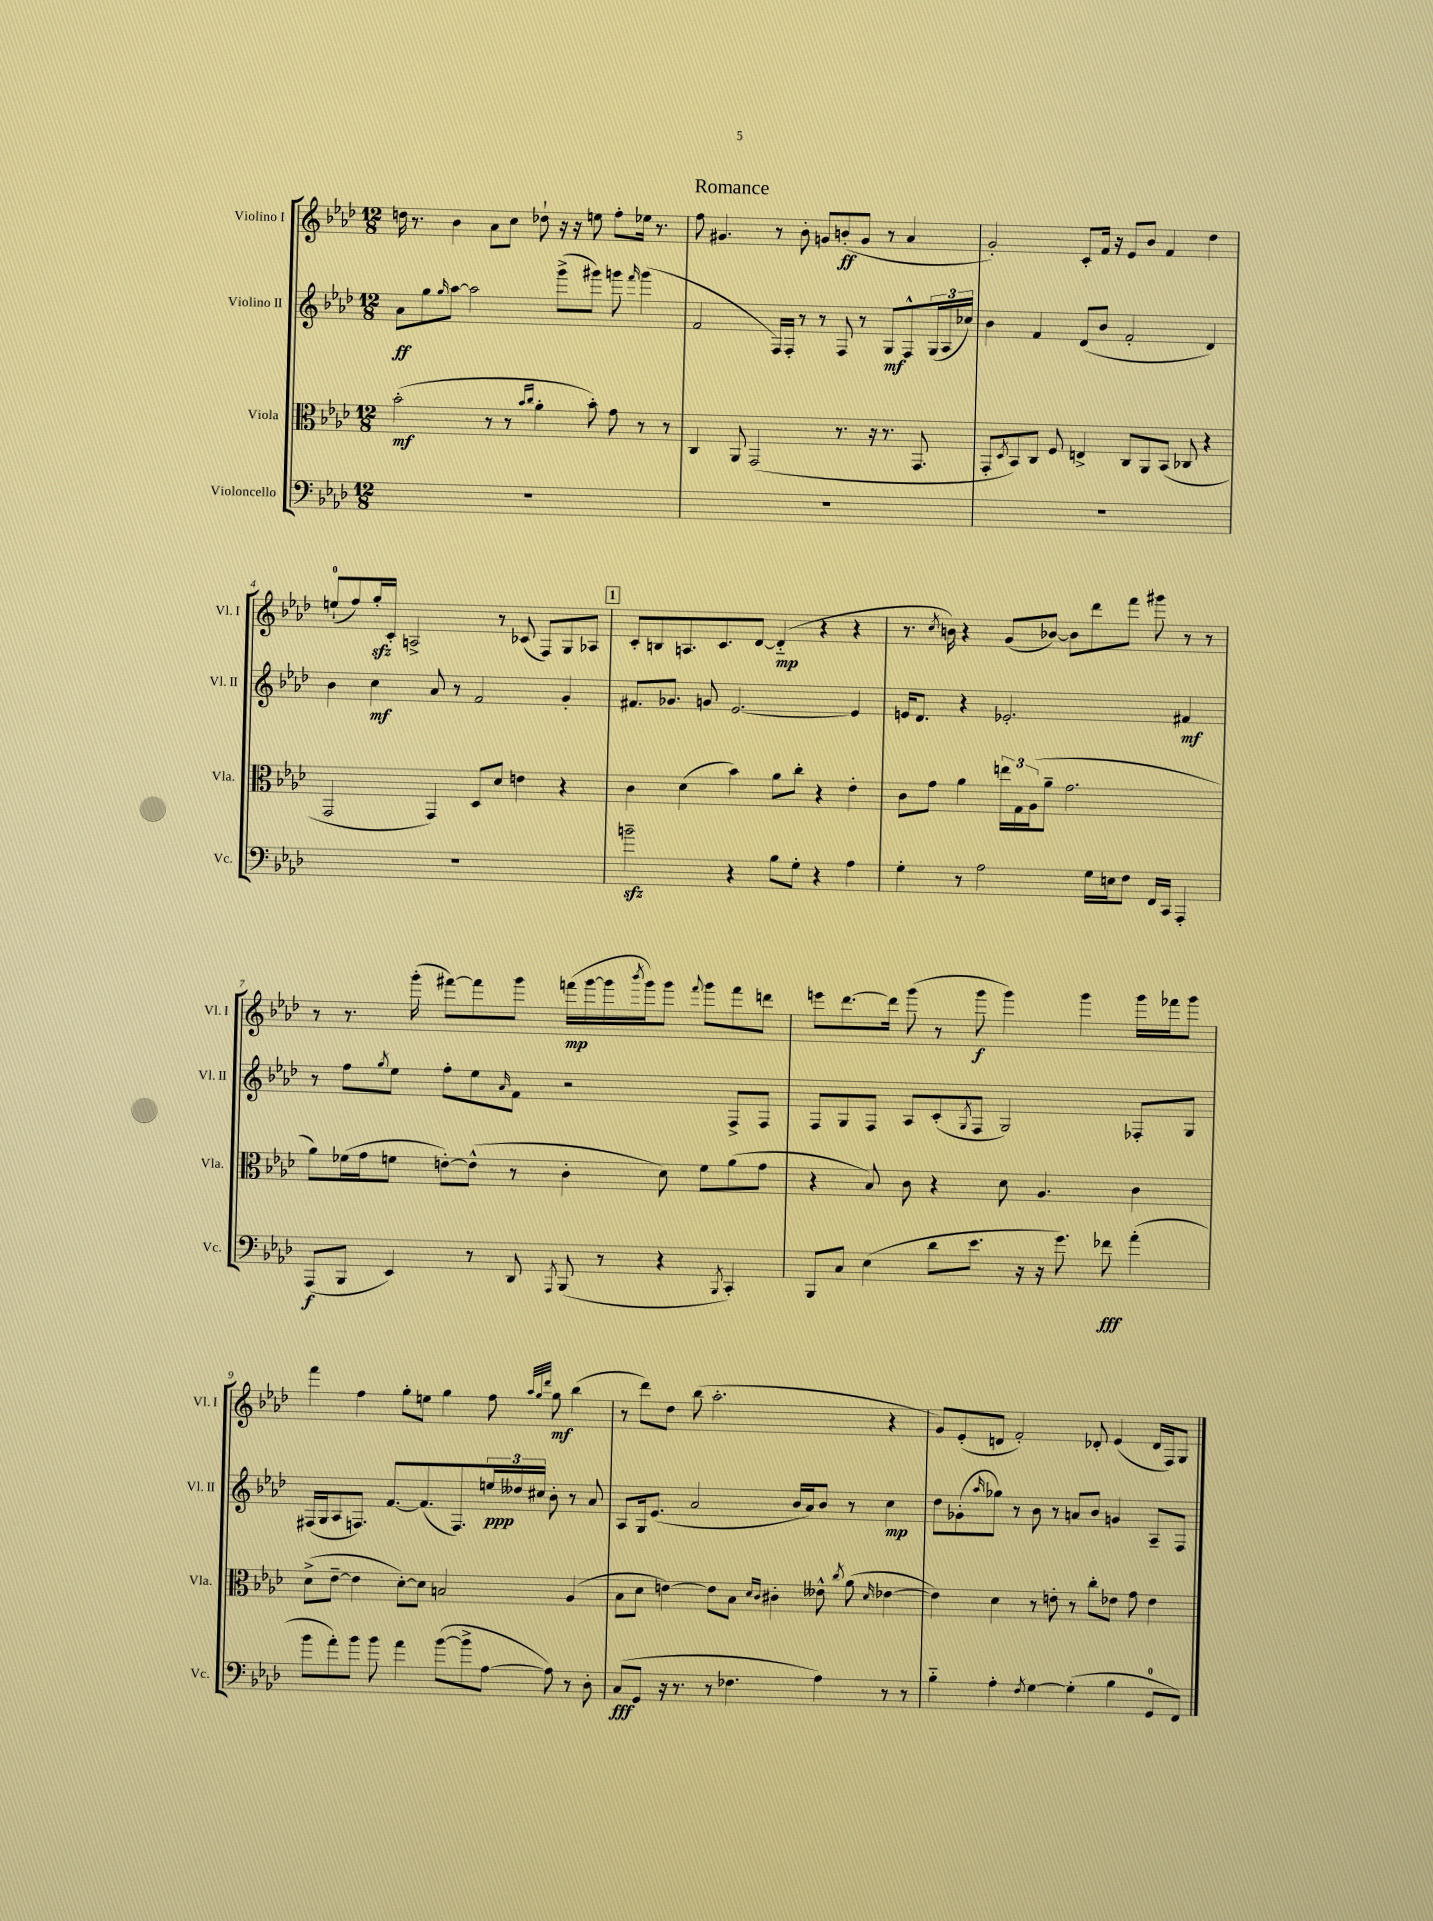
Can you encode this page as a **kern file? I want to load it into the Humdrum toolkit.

**kern	**dynam	**kern	**dynam	**kern	**dynam	**kern	**dynam
*part4	*part4	*part3	*part3	*part2	*part2	*part1	*part1
*staff4	*staff4	*staff3	*staff3	*staff2	*staff2	*staff1	*staff1
*I"Violoncello	*	*I"Viola	*	*I"Violino II	*	*I"Violino I	*
*I'Vc.	*	*I'Vla.	*	*I'Vl. II	*	*I'Vl. I	*
*clefF4	*	*clefC3	*	*clefG2	*	*clefG2	*
*k[b-e-a-d-]	*	*k[b-e-a-d-]	*	*k[b-e-a-d-]	*	*k[b-e-a-d-]	*
*M12/8	*	*M12/8	*	*M12/8	*	*M12/8	*
=1	=1	=1	=1	=1	=1	=1	=1
1.r	.	(2b-'\	mf	8a-\L	ff	16ddn\	.
.	.	.	.	.	.	8.r	.
.	.	.	.	8gg\	.	.	.
.	.	.	.	16qqgg/	.	.	.
.	.	.	.	[8aa-\J	.	4b-\	.
.	.	.	.	2aa-\]	.	.	.
.	.	8r	.	.	.	8a-\L	.
.	.	8r	.	.	.	8cc\J	.
.	.	16qqb-/LL	.	.	.	.	.
.	.	16qqcc/JJ	.	.	.	.	.
.	.	4a-'\	.	.	.	8dd-X`\	.
.	.	.	.	(8ggg^\L	.	16r	.
.	.	.	.	.	.	16r	.
.	.	8b-'\)	.	8ggg#X\J)	.	8een\	.
.	.	8g\	.	8gggn\	.	8ff'\L	.
.	.	.	.	16qqfff/	.	.	.
.	.	8r	.	(4ggg\	.	16ee-X\Jk	.
.	.	.	.	.	.	8.r	.
.	.	8r	.	.	.	.	.
=2	=2	=2	=2	=2	=2	=2	=2
1.r	.	4C/	.	2f/	.	8ff\	.
.	.	.	.	.	.	4.g#X/	.
.	.	8AA-/	.	.	.	.	.
.	.	(2GG/	.	.	.	.	.
.	.	.	.	16F/LL)	.	8r	.
.	.	.	.	16F'/JJ	.	.	.
.	.	.	.	8r	.	8b-'\	.
.	.	.	.	8r	.	8gn/L	.
.	.	8.r	.	8F/	.	(8bn'/	ff
.	.	.	.	8r	.	8g/J	.
.	.	16r	.	.	.	.	.
.	.	8.r	.	8G/L	mf	8r	.
.	.	.	.	8F^^/	.	4a-/	.
.	.	8.GG/	.	.	.	.	.
.	.	.	.	(24G/L	.	.	.
.	.	.	.	24A-/	.	.	.
.	.	.	.	24cc-X/JJ)	.	.	.
=3	=3	=3	=3	=3	=3	=3	=3
1.r	.	8GG'/L	.	4b-\	.	2g'/)	.
.	.	8qD-/	.	.	.	.	.
.	.	8BB-/)	.	.	.	.	.
.	.	8C/J	.	4f/	.	.	.
.	.	8F/	.	.	.	.	.
.	.	4En^/	.	(8d-/L	.	8c'/L	.
.	.	.	.	8b-/J	.	16f/Jk	.
.	.	.	.	.	.	16r	.
.	.	8C/L	.	2f'/	.	8e-/L	.
.	.	8AA-/	.	.	.	8b-/J	.
.	.	(8BB-/J	.	.	.	4f/	.
.	.	8C-X/	.	.	.	.	.
.	.	4r	.	4d-/)	.	4dd-\	.
!!LO:LB:g=z
=4	=4	=4	=4	=4	=4	=4	=4
1.r	.	2GG/	.	4b-\	.	(8een`/L	.
.	.	.	.	.	.	8ff/)	.
.	.	.	.	4cc\	mf	16ggzz'/L	.
.	.	.	.	.	.	16c'/JJ	.
.	.	.	.	.	.	2An^/	.
.	.	4GG/)	.	8a-/	.	.	.
.	.	.	.	8r	.	.	.
.	.	8D-/L	.	2f/	.	.	.
.	.	8d-/J	.	.	.	8r	.
.	.	4en\	.	.	.	(8c-X/	.
.	.	.	.	.	.	8F/L)	.
.	.	4r	.	4g'/	.	8G/	.
.	.	.	.	.	.	8A-X/J	.
!!LO:REH:place=s1:t=1
=5	=5	=5	=5	=5	=5	=5	=5
2bnzz~\	.	4c\	.	8.f#X/L	.	8c'/L	.
.	.	.	.	.	.	8Bn/	.
.	.	.	.	8.g-X/J	.	.	.
.	.	(4d-\	.	.	.	8.An/	.
.	.	.	.	8gn/	.	.	.
.	.	.	.	.	.	8.c/	.
4r	.	4b-\)	.	[2.e-/	.	.	.
.	.	.	.	.	.	[8d-/J	.
8B-\L	.	8a-\L	.	.	.	(4d-/]	mp
8G'\J	.	8cc'\J	.	.	.	.	.
4r	.	4r	.	.	.	4r	.
4A-\	.	4e-'\	.	4e-/]	.	4r	.
=6	=6	=6	=6	=6	=6	=6	=6
4G'\	.	8c\L	.	16en/KL	.	8.r	.
.	.	.	.	8.d-/J	.	.	.
.	.	8g\J	.	.	.	.	.
.	.	.	.	.	.	8qcc/	.
.	.	.	.	.	.	16bn\)	.
8r	.	4a-\	.	4r	.	4r	.
2A-\	.	.	.	.	.	.	.
.	.	24een\LL	.	2.e-X'/	.	(8g/L	.
.	.	24G\	.	.	.	.	.
.	.	(24A-\J	.	.	.	.	.
.	.	8a-~\J	.	.	.	[8b-X/J)	.
.	.	2.g\	.	.	.	8b-\L]	.
16G\LL	.	.	.	.	.	8ddd-\	.
16En\J	.	.	.	.	.	.	.
8F\J	.	.	.	.	.	8fff\J	.
16FF/LL	.	.	.	.	.	8ggg#X\	.
16CC/JJ	.	.	.	.	.	.	.
4AAA-'/	.	.	.	4f#X/	mf	8r	.
.	.	.	.	.	.	8r	.
!!LO:LB:g=z
=7	=7	=7	=7	=7	=7	=7	=7
(8AAA-/L	f	8a-\L)	.	8r	.	8r	.
8BBB-/J	.	(16f-X\L	.	8ff\L	.	8.r	.
.	.	16g\J	.	.	.	.	.
.	.	.	.	8qgg/	.	.	.
4EE-/)	.	8fn\J	.	8ee-\J	.	.	.
.	.	.	.	.	.	(16ggg'\	.
.	.	[8en'\L)	.	8ff'\L	.	[8fff#X\L)	.
8r	.	(8e^^\J]	.	8ee-\	.	8fff#\]	.
.	.	.	.	16qqa-/	.	.	.
8DD-/	.	8r	.	8f\J	.	8ggg\J	.
8qAAA-/	.	.	.	.	.	.	.
(8BBB-/	.	4c'\	.	2r	.	(16fffn\LL	mp
.	.	.	.	.	.	[16ggg\	.
8r	.	.	.	.	.	16ggg\]	.
.	.	.	.	.	.	8qbbb-/	.
.	.	.	.	.	.	16ggg\J)	.
4r	.	8d-\)	.	.	.	8ggg\J	.
.	.	.	.	.	.	8qqfff/	.
.	.	8f\L	.	.	.	8ggg\L	.
8qBBB-/	.	.	.	.	.	.	.
4CC'/)	.	(8a-\	.	8F^/L	.	8fff\	.
.	.	8g\J	.	8F/J	.	8dddn\J	.
=8	=8	=8	=8	=8	=8	=8	=8
8BBB-/L	.	4r	.	8F/L	.	8eeen\L	.
8C/J	.	.	.	8G/	.	[8.ddd-\	.
(4E-\	.	8B-/)	.	8F/J	.	.	.
.	.	.	.	.	.	16ddd-\Jk]	.
.	.	8c\	.	8A-/L	.	(8ggg\	.
8d-\L	.	4r	.	(8c'/	.	8r	.
.	.	.	.	8qG/	.	.	.
8.e-\J	.	.	.	8F/J	.	8ggg\	f
.	.	8d-\	.	2G/)	.	4ggg\)	.
16r	.	.	.	.	.	.	.
16r	.	4.A-/	.	.	.	.	.
8.g\)	.	.	.	.	.	.	.
.	.	.	.	.	.	4ggg\	.
8f-X\	fff	.	.	.	.	.	.
(4a-'\	.	4c\	.	8F-X'/L	.	16ggg\LL	.
.	.	.	.	.	.	16fff-X\J	.
.	.	.	.	8G/J	.	8ggg\J	.
!!LO:LB:g=z
=9	=9	=9	=9	=9	=9	=9	=9
8b-\L	.	(8d-^\L	.	(16F#X/LL	.	4fff\	.
.	.	.	.	16G/J	.	.	.
8a-'\)	.	[8e-~\J	.	8A-/	.	.	.
8b-\J	.	4e-\]	.	8.Fn/J)	.	4ff\	.
8b-\	.	.	.	.	.	.	.
.	.	.	.	[8.f/L	.	.	.
4a-\	.	[8d-'\L)	.	.	.	8gg'\L	.
.	.	8d-\J]	.	(8.f/]	.	8een\J	.
([8b-\L	.	2Bn/	.	.	.	4gg\	.
.	.	.	.	8.F/)	.	.	.
8b-^\]	.	.	.	.	.	.	.
[8A-\J	.	.	.	24een/L	ppp	8ff\	.
.	.	.	.	24dd--X/	.	.	.
.	.	.	.	24cc#X/JJ	.	.	.
.	.	.	.	.	.	32qqaa-/LLL	.
.	.	.	.	.	.	32qqgg/	.
.	.	.	.	.	.	32qqddd-/JJJ	.
8A-\])	.	.	.	8b-'\	.	8gg\	mf
8r	.	(4A-/	.	8r	.	(4bb-\	.
8D-'\	.	.	.	8a-/	.	.	.
=10	=10	=10	=10	=10	=10	=10	=10
(8C/L	fff	8B-\L	.	8A-/L	.	8r	.
8GG/J	.	8d-\J	.	16G/k	.	8ddd-\L)	.
.	.	.	.	(8.e-/J	.	.	.
16r	.	[4en\)	.	.	.	8dd-\J	.
8.r	.	.	.	.	.	.	.
.	.	.	.	2a-/	.	(8bb-\	.
8r	.	8e\L]	.	.	.	2.aa-'\	.
4.F-X\	.	8B-\J	.	.	.	.	.
.	.	16qqd-/LL	.	.	.	.	.
.	.	16qqc/JJ	.	.	.	.	.
.	.	4c#X'\	.	.	.	.	.
.	.	.	.	16b-/LL	.	.	.
.	.	.	.	16a-/J)	.	.	.
4A-\)	.	8e--X^^\	.	8b-/J	.	.	.
.	.	8qcc/	.	.	.	.	.
.	.	(8a-\	.	8r	.	.	.
.	.	16qqd-/	.	.	.	.	.
8r	.	[4e-X\	.	4cc\	mp	4r	.
8r	.	.	.	.	.	.	.
=11	=11	=11	=11	=11	=11	=11	=11
4B-\	.	4e-\])	.	8dd-\L	.	8g/L)	.
.	.	.	.	(8g-X'\	.	(8e-'/	.
.	.	.	.	16qqaa-/	.	.	.
4A-'\	.	4d-\	.	8gg-X\J)	.	8dn/J	.
.	.	.	.	8r	.	2f'/)	.
8qF/	.	.	.	.	.	.	.
[4G\	.	8r	.	8b-\	.	.	.
.	.	8en'\	.	8r	.	.	.
(4G'\]	.	8r	.	8an/L	.	.	.
.	.	8cc'\L	.	8b-/J	.	8d-X'/	.
4B-\	.	8e-X\J	.	4gn/	.	(4e-/	.
.	.	8g\	.	.	.	.	.
8GG/L	.	4e-\	.	8A-~/L	.	16d-/LL	.
.	.	.	.	.	.	16F/J)	.
8FF/J)	.	.	.	8F/J	.	8G/J	.
==	==	==	==	==	==	==	==
*-	*-	*-	*-	*-	*-	*-	*-
